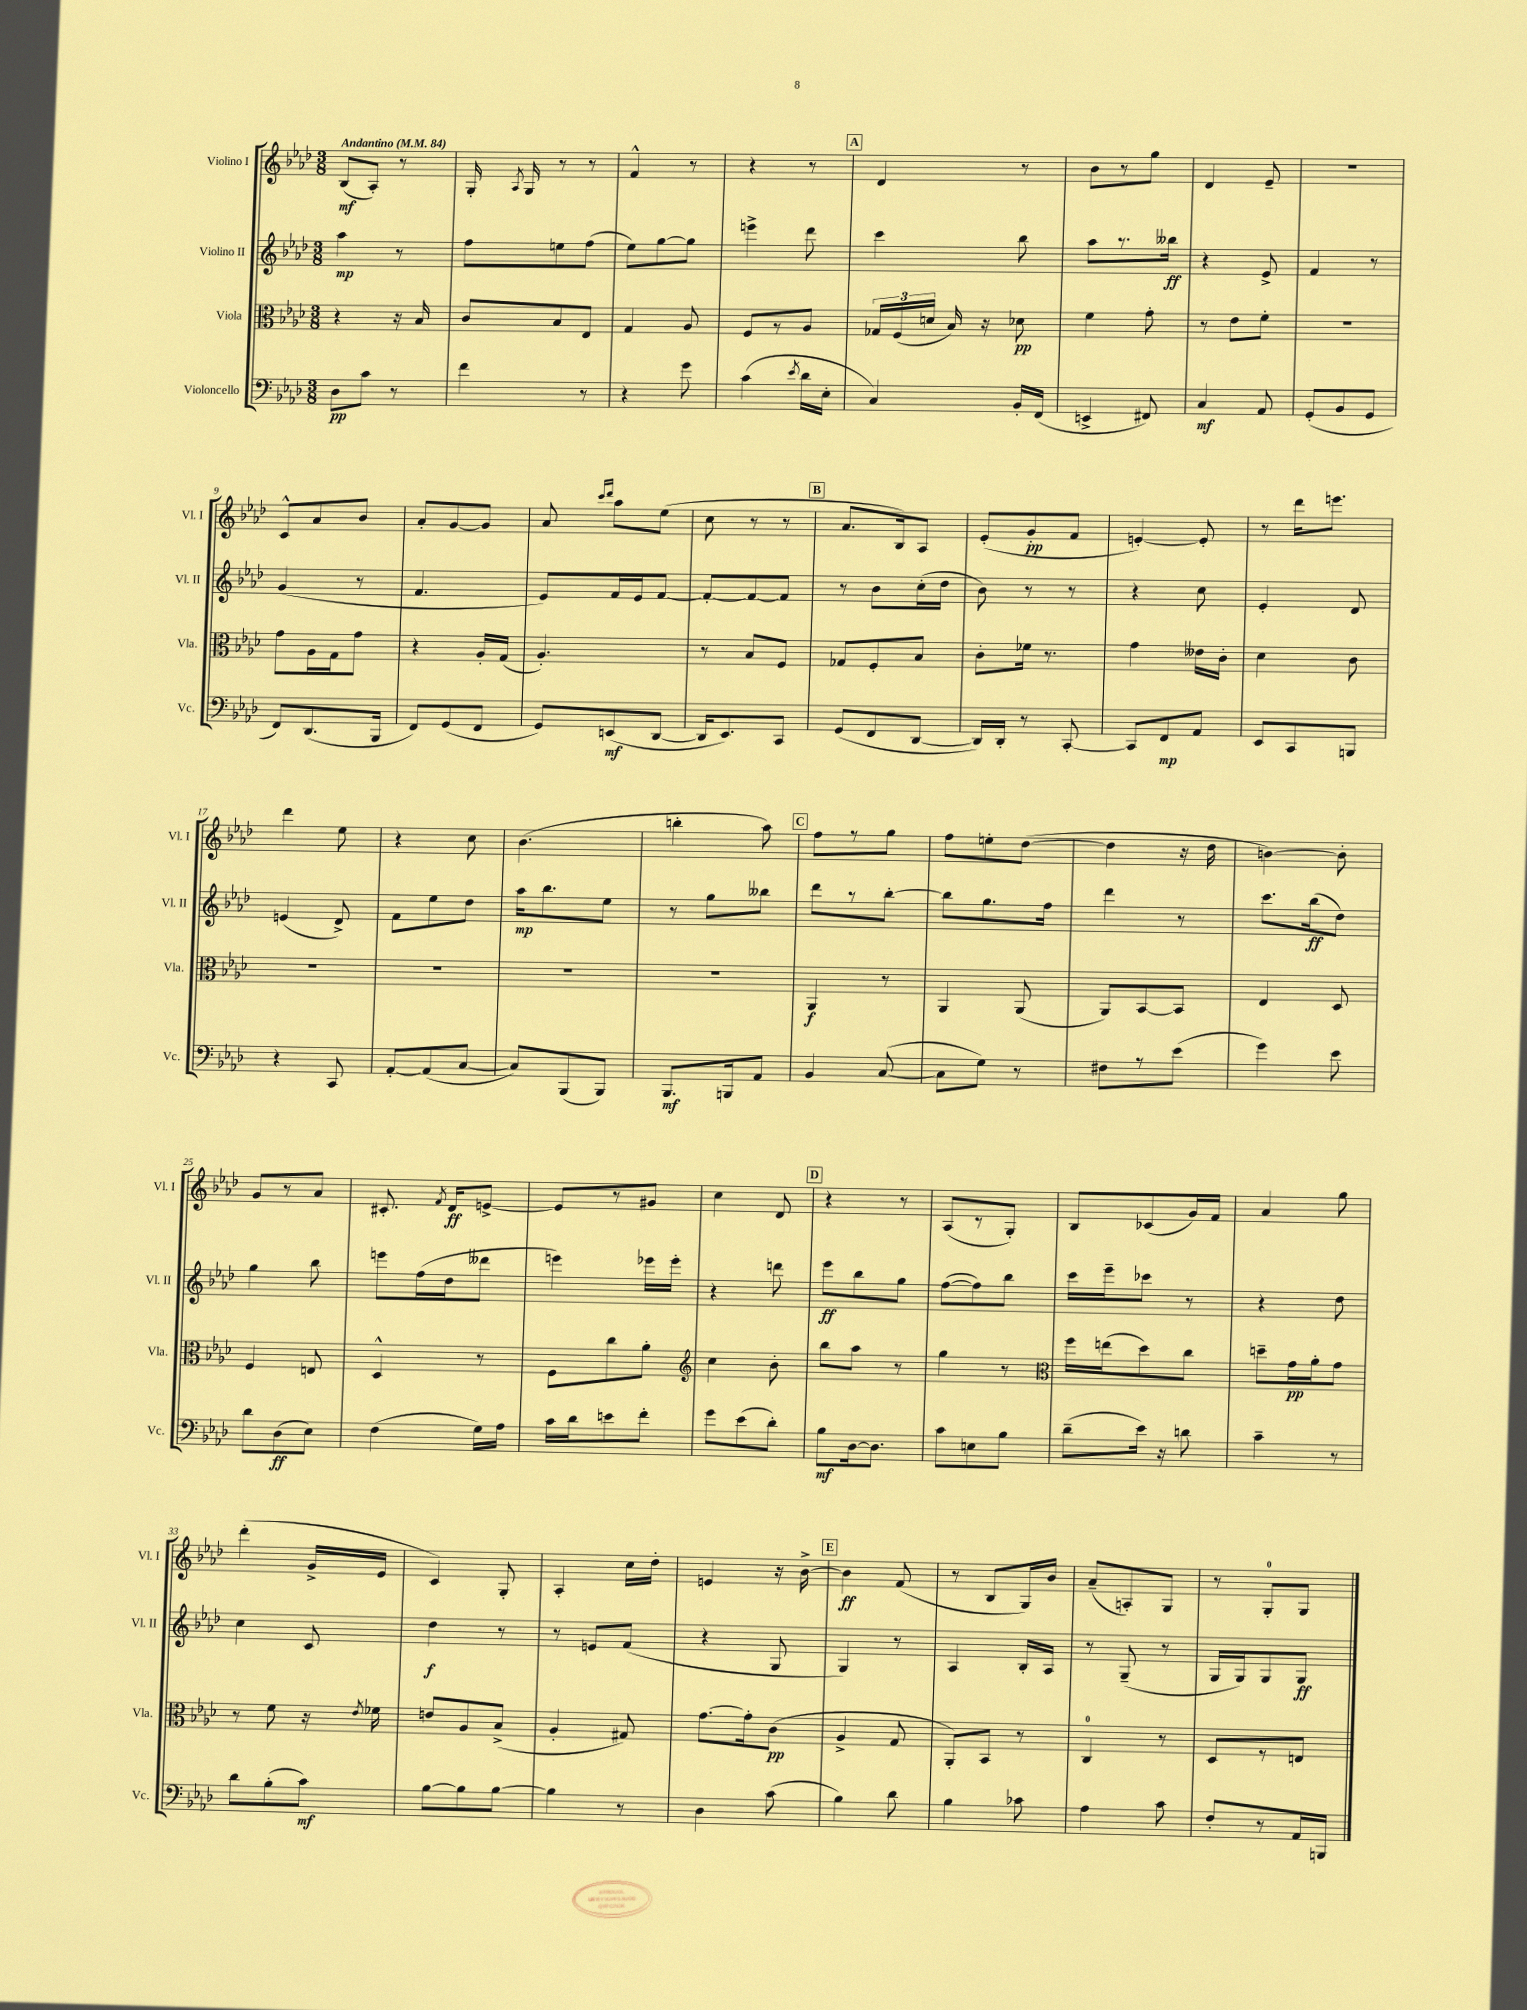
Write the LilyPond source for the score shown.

<<
\new StaffGroup <<
\new Staff = "s0" \with { instrumentName = "Violino I" shortInstrumentName = "Vl. I" } {
    \clef treble \key aes \major \numericTimeSignature \time 3/8 \tempo "Andantino" 4 = 84
    \autoBeamOff bes8[\mf( aes8]-.) r8 |
    g16-. \acciaccatura { aes8 } g16 r8 r8 |
    f'4-^ r8 |
    r4 r8 |
    \mark \markup { \box "A" } des'4 r8 |
    bes'8[ r8 g''8] |
    des'4 ees'8-- |
    r4. |
    c'8[-^ aes'8 bes'8] |
    aes'8[-. g'8~ g'8] |
    aes'8 \grace { c'''16[ des'''16] } aes''8[ ees''8]( |
    c''8 r8 r8 |
    \mark \markup { \box "B" } aes'8.[ bes16) aes8] |
    ees'8[-.( g'8-.\pp f'8] |
    e'4~-.) e'8-. |
    r8 des'''16[ e'''8.] |
    des'''4 ees''8 |
    r4 c''8 |
    bes'4.( |
    b''4-. aes''8) |
    \mark \markup { \box "C" } f''8[ r8 g''8] |
    f''8[ e''8-. des''8]~( |
    des''4 r16 des''16 |
    b'4~) b'8-. |
    g'8[ r8 aes'8] |
    cis'8.-. \acciaccatura { f'8 } des'16[\ff e'8]~-> |
    e'8[ r8 gis'8] |
    c''4 des'8 |
    \mark \markup { \box "D" } r4 r8 |
    aes8[( r8 g8]-.) |
    bes8[ ces'8( g'16) f'16] |
    aes'4 g''8 |
    des'''4-.( g'16[-> ees'16] |
    c'4) g8-. |
    aes4-. c''16[ des''16]-. |
    e'4 r16 bes'16~-> |
    \mark \markup { \box "E" } bes'4\ff f'8( |
    r8 bes8[ g16) bes'16] |
    aes'8[--( a8-.) g8] |
    r8 g8[-0-. g8] \bar "|." |
}
\new Staff = "s1" \with { instrumentName = "Violino II" shortInstrumentName = "Vl. II" } {
    \clef treble \key aes \major \numericTimeSignature \time 3/8
    \autoBeamOff aes''4\mp r8 |
    f''8[ e''8 f''8]( |
    ees''8[) g''8~ g''8] |
    e'''4-> des'''8 |
    \mark \markup { \box "A" } c'''4 bes''8 |
    aes''8[ r8. beses''16]\ff |
    r4 ees'8-> |
    f'4 r8 |
    g'4( r8 |
    f'4. |
    ees'8[) f'16 ees'16 f'8]~ |
    f'8[~-. f'8~ f'8] |
    \mark \markup { \box "B" } r8 bes'8[ c''16-.( des''16] |
    bes'8) r8 r8 |
    r4 c''8 |
    ees'4-. des'8 |
    e'4( des'8->) |
    f'8[ ees''8 des''8] |
    aes''16[\mp bes''8. ees''8] |
    r8 g''8[ beses''8] |
    \mark \markup { \box "C" } des'''8[ r8 bes''8]~-. |
    bes''8[ g''8. f''16] |
    des'''4 r8 |
    c'''8.[ bes''16\ff( des''8]) |
    g''4 bes''8 |
    e'''8[ f''16( des''16 deses'''8] |
    e'''4) ees'''16[ ees'''16]-. |
    r4 d'''8 |
    \mark \markup { \box "D" } ees'''8[\ff bes''8 g''8] |
    f''8[~( f''8) bes''8] |
    c'''16[ ees'''16-- ces'''8] r8 |
    r4 des''8 |
    c''4 c'8 |
    des''4\f r8 |
    r8 e'8[ f'8]( |
    r4 g8 |
    \mark \markup { \box "E" } g4) r8 |
    aes4 bes16[-. aes16] |
    r8 g8--( r8 |
    g16[ g16) g8 g8]\ff \bar "|." |
}
\new Staff = "s2" \with { instrumentName = "Viola" shortInstrumentName = "Vla." } {
    \clef alto \key aes \major \numericTimeSignature \time 3/8
    \autoBeamOff r4 r16 bes16 |
    c'8[ bes8 ees8] |
    g4 aes8 |
    f8[ r8 aes8] |
    \mark \markup { \box "A" } \tuplet 3/2 { ges16[ f16( d'16] } bes16) r16 des'8\pp |
    f'4 g'8-. |
    r8 ees'8[ f'8]-. |
    R4. |
    g'8[ aes16 g16 g'8] |
    r4 aes16[-. g16]( |
    aes4.-.) |
    r8 bes8[ f8] |
    \mark \markup { \box "B" } ges8[ f8-. bes8] |
    c'8[-. fes'16] r8. |
    g'4 eeses'16[ c'16]-. |
    des'4 c'8 |
    R4. |
    R4. |
    R4. |
    R4. |
    \mark \markup { \box "C" } aes,4\f r8 |
    aes,4 aes,8( |
    aes,8[) bes,8~ bes,8] |
    ees4 des8 |
    f4 e8 |
    des4-^ r8 |
    f8[ c''8 aes'8]-. |
    \clef treble c''4 bes'8-. |
    \mark \markup { \box "D" } bes''8[ aes''8] r8 |
    g''4 r8 |
    \clef alto f''16[ e''16( des''8) c''8] |
    d''8[-- g'16\pp aes'16-. g'8] |
    r8 f'8 r16 \acciaccatura { ees'8 } fes'16 |
    e'8[ aes8 bes8]->( |
    aes4-. gis8) |
    g'8.[~ g'16-. c'8]\pp( |
    \mark \markup { \box "E" } aes4-> g8 |
    aes,8[-.) bes,8] r8 |
    c4-0 r8 |
    des8[ r8 e8] \bar "|." |
}
\new Staff = "s3" \with { instrumentName = "Violoncello" shortInstrumentName = "Vc." } {
    \clef bass \key aes \major \numericTimeSignature \time 3/8
    \autoBeamOff des8[\pp c'8] r8 |
    f'4 r8 |
    r4 g'8 |
    c'4( \acciaccatura { ees'8 } des'16[ ees16]-. |
    \mark \markup { \box "A" } c4) bes,16[-. f,16]( |
    e,4-> fis,8) |
    c4\mf aes,8 |
    g,8[-.( bes,8 g,8] |
    f,8[) des,8.( bes,,16] |
    f,8[) g,8( f,8] |
    g,8[) e,8\mf( des,8]~ |
    des,16[ ees,8.) c,8] |
    \mark \markup { \box "B" } g,8[( f,8 des,8]~ |
    des,16[) des,16]-. r8 c,8~-. |
    c,8[ f,8\mp aes,8] |
    ees,8[ c,8 b,,8] |
    r4 c,8 |
    aes,8[~-. aes,8( c8]~ |
    c8[) bes,,8( bes,,8]) |
    bes,,8.[\mf b,,16 aes,8] |
    \mark \markup { \box "C" } bes,4 c8~( |
    c8[ g8]) r8 |
    fis8[ r8 ees'8]( |
    g'4) ees'8 |
    des'8[ des8\ff( ees8]) |
    f4( g16[) aes16] |
    c'16[ des'16 e'8 f'8]-. |
    g'8[ ees'8( des'8]-.) |
    \mark \markup { \box "D" } bes8[\mf des16~ des8.] |
    c'8[ e8 bes8] |
    des'8[--( ees'16]) r16 d'8 |
    c'4-- r8 |
    des'8[ bes8-.( c'8]\mf) |
    bes8[~ bes8 bes8]~ |
    bes4 r8 |
    des4 c'8( |
    \mark \markup { \box "E" } bes4) des'8 |
    bes4 ces'8 |
    aes4 c'8 |
    f8[-. r8 aes,16 b,,16] \bar "|." |
}
>>
>>
